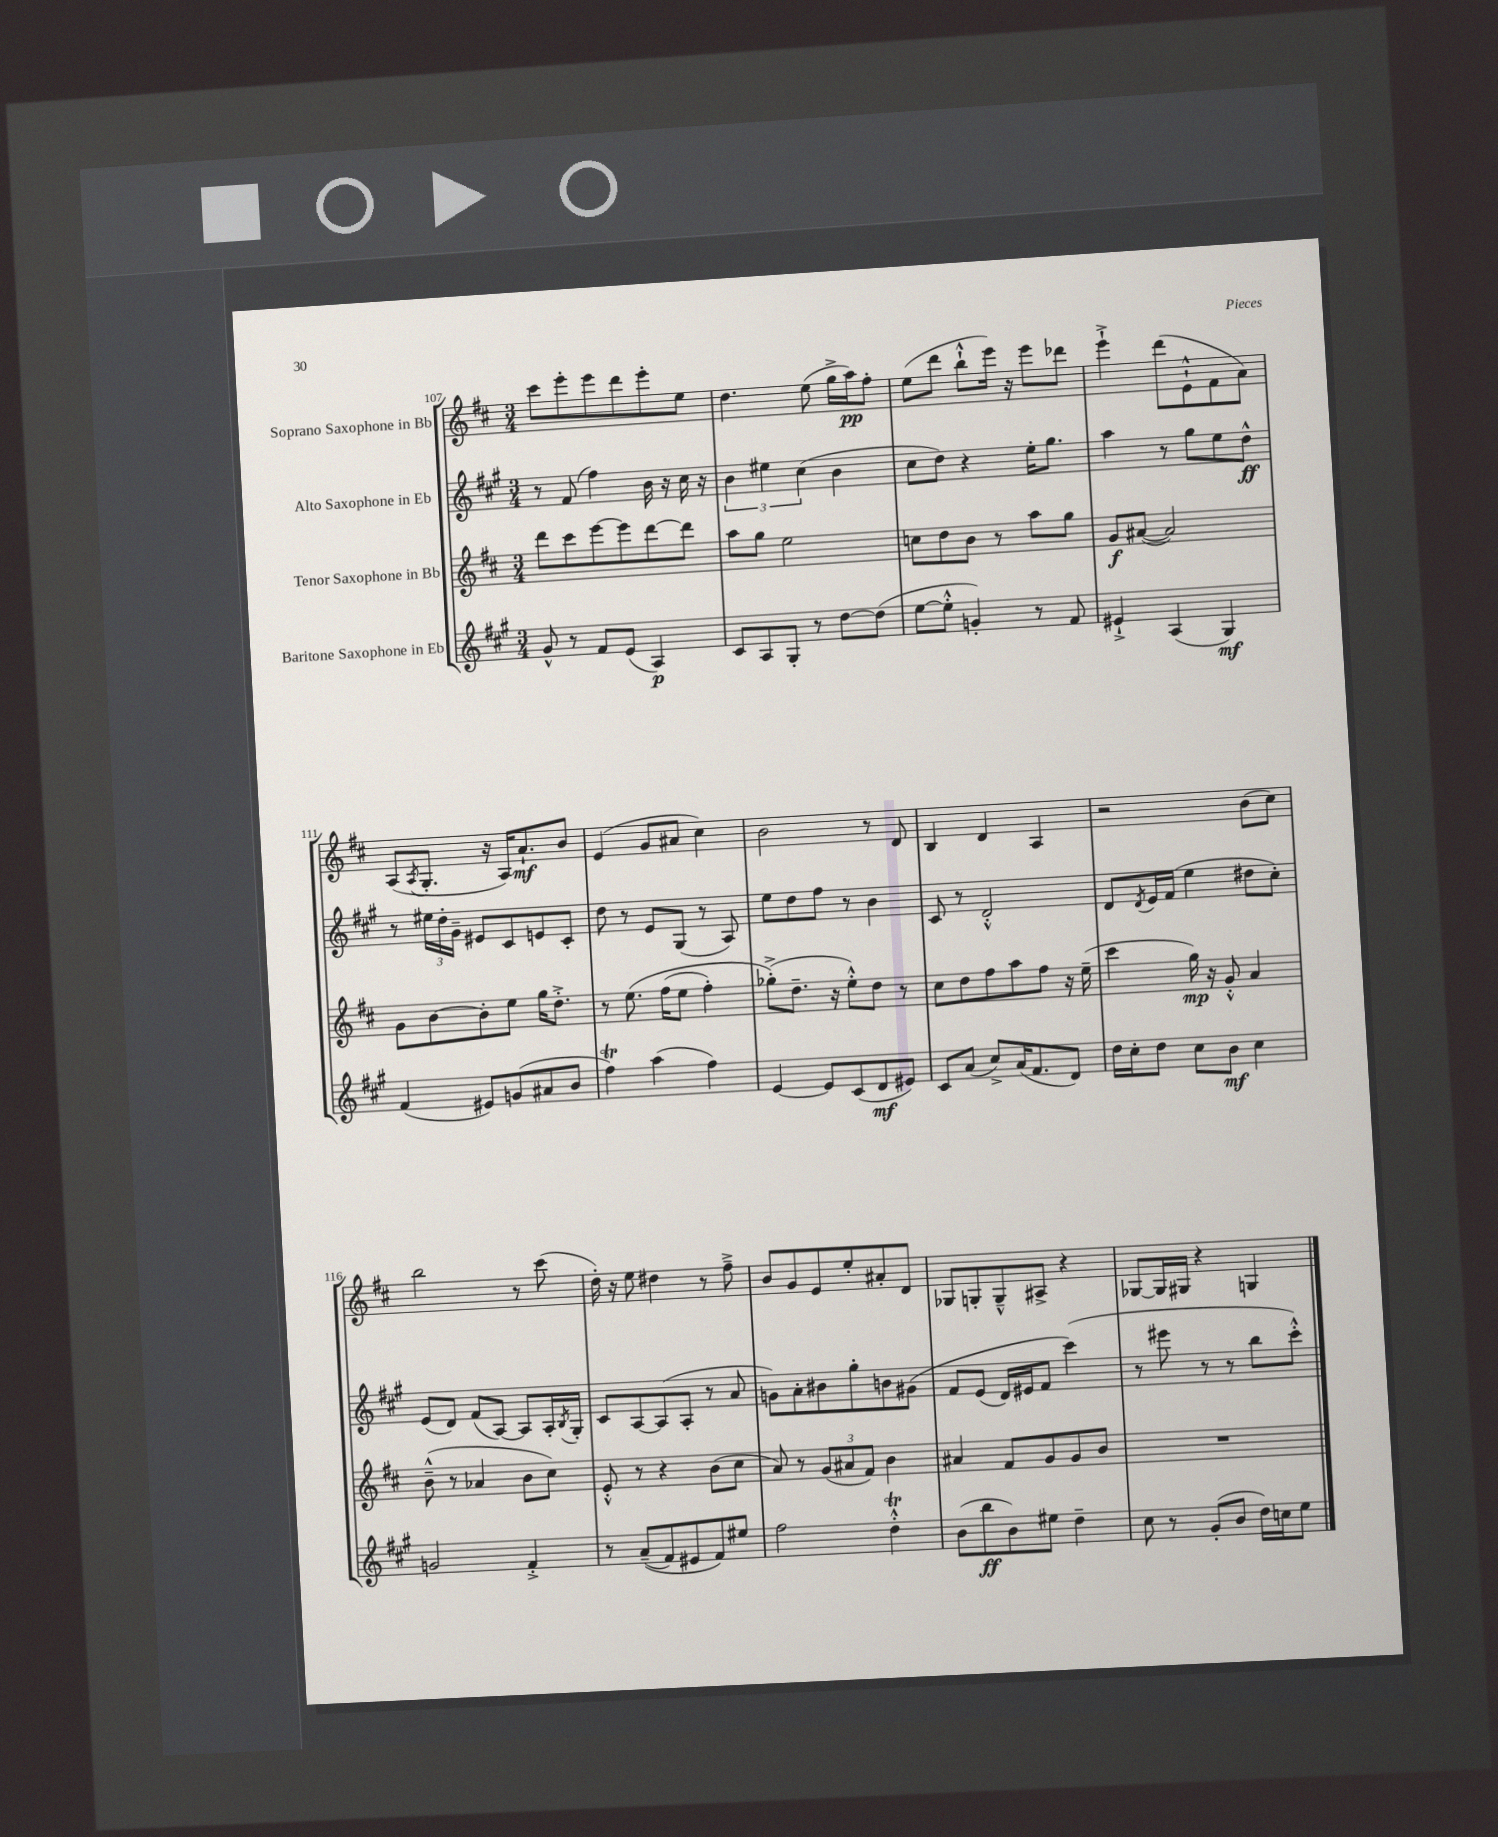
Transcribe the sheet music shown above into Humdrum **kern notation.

**kern	**kern	**kern	**kern
*staff4	*staff3	*staff2	*staff1
*clefG2	*clefG2	*clefG2	*clefG2
*k[f#c#g#]	*k[f#c#]	*k[f#c#g#]	*k[f#c#]
*M3/4	*M3/4	*M3/4	*M3/4
8g#^^/	8ddd\L	8r	8ccc#\L
8r	8ccc#\	(8f#/	8eee'\
8f#/L	[8eee\	4ff#\)	8eee\
(8e/J	8eee\]	.	8ddd\
4A/)	[8ddd\	16b\	8eee'\
.	.	16r	.
.	8ddd\]J	16cc#\	8ee\J
.	.	16r	.
=	=	=	=
8c#/L	8aa\L	6b\	4.dd\
8A/	8gg\J	.	.
.	.	6ee#\	.
8G#'/J	2ee\	.	.
.	.	(6cc#\	.
8r	.	.	(8ee\
[8dd\L	.	4b\	16gg^\LL
.	.	.	16aa\J)
(8dd\]J	.	.	8ff#'\J
=	=	=	=
[8ee\L	8cc\L	8cc#\L	(8ee\L
8ee'^^\]J	8dd\	8dd\J)	8ddd\J
4g'/)	8b\J	4r	8bb`^^\L
.	8r	.	16eee\Jk)
.	.	.	16r
8r	8aa\L	16ee'\LK	8eee\L
.	.	8.gg#\J	.
8f#/	8gg\J	.	8ddd-\J
=	=	=	=
4e#`^/	8g/L	4aa\	4eee`^\
.	([8a#/J	.	.
(4A/	2a#/])	8r	(8ddd\L
.	.	8gg#\L	8e`^^\
4G#/)	.	8ee\	8f#\
.	.	8dd^^\J	8a\J)
=	=	=	=
(4f#/	8g\L	8r	(8A/L
.	.	.	8qA/
.	[8b\	24ee#\LL	8.G'/J
.	.	24dd'\	.
.	.	24g#~\JJ	.
8e#/L)	8b'\]	8e#/L	.
.	.	.	16r
(8g/	8ee\J	8c#/	16A/LK)
.	.	.	8.a`/
8a#/	16gg\LK	8e/	.
.	8.dd'^\J	.	.
8b/J	.	8c#'/J	8b/J
=	=	=	=
4ff#\)	8r	8dd\	(4e/
.	&(8.ee\	8r	.
(4aa\	.	8e/L	8g/L
.	(16ff#\LK	.	.
.	8ee\J	(8G#/J	8a#/J
4ff#\)	4ff#'\)	8r	4cc#\)
.	.	8A/)	.
=	=	=	=
[4e/	(8gg-'^\L&)	8ee\L	2b\
.	8.dd~\J	8dd\	.
8e/]L	.	8ff#\J	.
.	16r	.	.
(8c#/	8ee'^^\L)	8r	.
8d/	8dd\J	4b\	8r
8e#/J)	8r	.	8d/
=	=	=	=
8c#/L	8cc#\L	8c#/	4B/
(8a/J	8dd\	8r	.
8cc#^/L)	8ff#\	2d'^^/	4d/
(16a/K	8aa\	.	.
8.f#/	.	.	.
.	8ff#\J	.	4A/
8d/J)	16r	.	.
.	(16ee~\	.	.
=	=	=	=
16dd\LL	4ccc#\	8d/L	2r
16cc#'\J	.	.	.
.	.	8qd/	.
8dd\J	.	16e/L	.
.	.	(16f#/JJ	.
8cc#\L	16gg\)	4ee\	.
.	16r	.	.
8b\J	8g'^^/	.	.
4cc#\	4a/	8dd#\L	(8b\L
.	.	8cc#'\J)	8cc#\J)
=	=	=	=
2g/	(8b~^^\	(8e/L	2bb\
.	8r	8d/J)	.
.	4a-/	(8f#/L	.
.	.	[8A/J)	.
4f#'^/	8b\L	8A/]L	8r
.	8cc#\J)	16A'/L	(8ccc#\
.	.	8qB/	.
.	.	16G#'/JJ	.
=	=	=	=
8r	8e'^^/	8c#/L	16dd'\)
.	.	.	16r
&((8a~/L	8r	[8A/	8ee\
8f#/)	4r	(8A/]	4dd#\
8e#/	.	8A'/J	.
8f#/&)	(8b\L	8r	8r
8ee#/J	8cc#\J	8a/	8ff#~^\
=	=	=	=
2ff#\	8a/)	8g\L)	8b/L
.	8r	8a'\	8g/
.	(12g/L	8b#\	8e/
.	12a#/	.	.
.	.	8gg#'\	8ee'/
.	12f#/J)	.	.
4dd'^^\	4b\	8b\	8a#'/
.	.	&(8g#\J	8d/J
=	=	=	=
(8b\L	4a#/	8f#/L	8G-/L
8bb\	.	(8e/J	8G'/
8b\)	8f#/L	16d/LL)	8G~^^/
.	.	16e#/J	.
8ee#\J	8g/	8f#/J	8A#^/J
4dd~\	8g/	(4ccc#\&)	4r
.	8b/J	.	.
=	=	=	=
8cc#\	2.r	8r	[8G-/L
8r	.	8eee#\	16G-/]L
.	.	.	16G#/JJ
(8g#'/L	.	8r	4r
8b/J	.	8r	.
16dd\LL)	.	8bb\L	4G/
16cc\J	.	.	.
8ee\J	.	8ccc#'^^\J)	.
==	==	==	==
*-	*-	*-	*-
